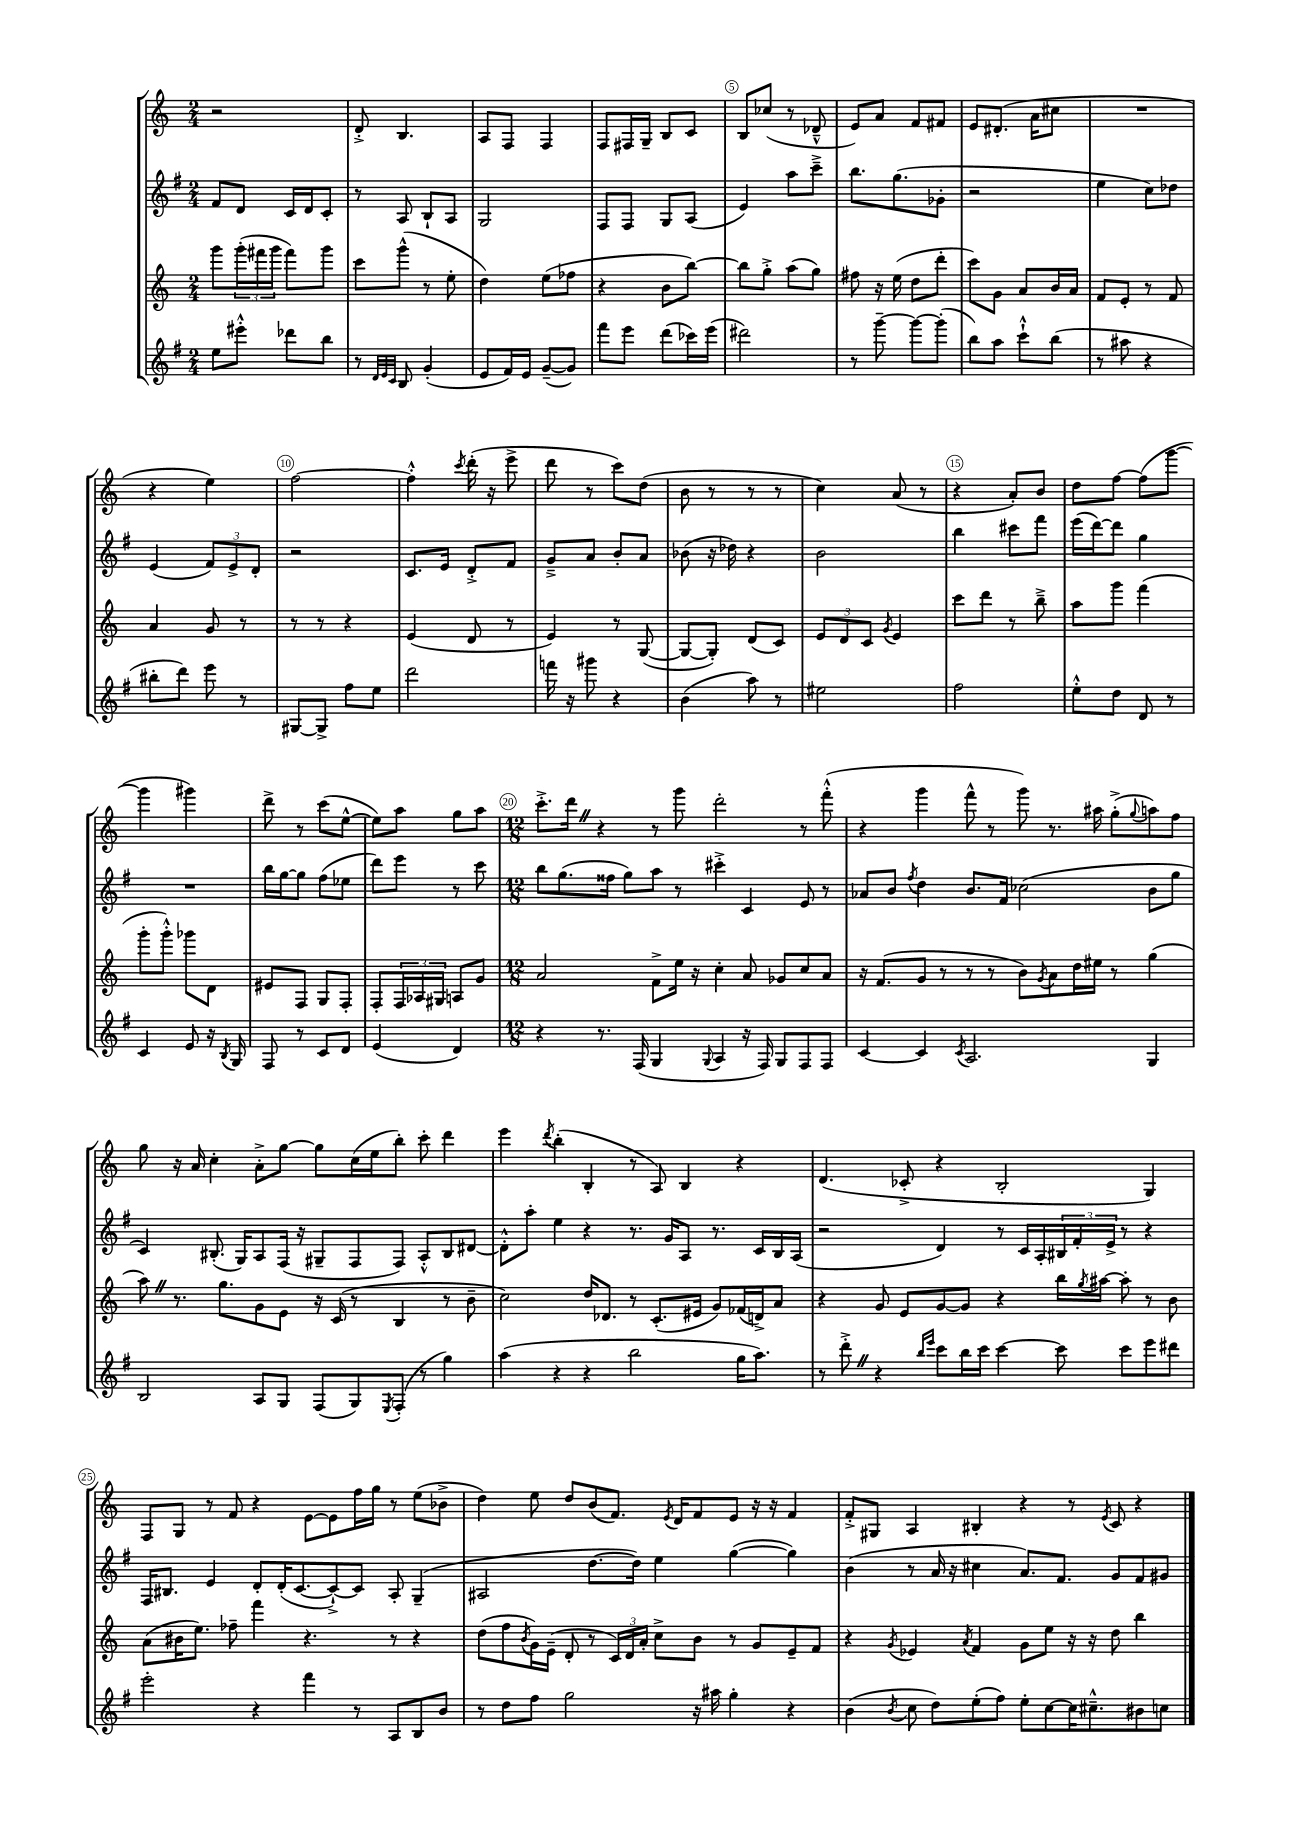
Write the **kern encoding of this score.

**kern	**kern	**kern	**kern
*part4	*part3	*part2	*part1
*staff4	*staff3	*staff2	*staff1
*clefG2	*clefG2	*clefG2	*clefG2
*k[f#]	*k[]	*k[f#]	*k[]
*M2/4	*M2/4	*M2/4	*M2/4
=1	=1	=1	=1
8ee\L	8ggg\L	8f#/L	2r
8eee#X'^^\J	(24ggg'\L	8d/J	.
.	24fff#X\	.	.
.	24ggg\JJ	.	.
8ddd-X\L	8fff#\L)	16c/LL	.
.	.	16d/J	.
8bb\J	8ggg\J	8c'/J	.
=2	=2	=2	=2
8r	8ccc\L	8r	8d'^/
32qqd/LLL	.	.	.
32qqe/	.	.	.
32qqc/JJJ	.	.	.
8B/	(8ggg^^\J	8A/	4.B/
(4g'/	8r	8B`/L	.
.	8ee'\	8A/J	.
=3	=3	=3	=3
8e/L	4dd\)	2G/	8A/L
16f#/L)	.	.	8F/J
16e/JJ	.	.	.
([8g~/L	(8ee\L	.	4F/
8g/J])	8ff-X\J	.	.
=4	=4	=4	=4
8fff#\L	4r	8F#/L	8F/L
8eee\J	.	8F#/J	16F#X/L
.	.	.	16G~/JJ
(8ddd\L	8b\L	8G/L	8B/L
16ccc-X\L)	[8bb\J)	(8A/J	8c/J
(16eee\JJ	.	.	.
=5	=5	=5	=5
2ddd#X\)	8bb\L]	4e/)	8B/L
.	8gg'^\J	.	(8cc-X/J
.	(8aa\L	8aa\L	8r
.	8gg\J)	8ccc~^\J	8d-X~^^/
=6	=6	=6	=6
8r	8ff#X\	8.bb\L	8e/L)
[8ggg~\	16r	.	8a/J
.	(16ee\	(8.gg\	.
8ggg\L_	8dd\L	.	8f/L
(8ggg'\J]	8ddd'\J	8g-X'\J	8f#X/J
=7	=7	=7	=7
8bb\L)	8ccc\L)	2r	8e/L
8aa\J	8g\J	.	(8.d#X'/J
8ccc`^^\L	8a/L	.	.
.	.	.	16a\KL
(8bb\J	16b/L	.	8cc#X\J
.	16a/JJ	.	.
=8	=8	=8	=8
8r	8f/L	4ee\	2r
8aa#X\	8e'/J	.	.
4r	8r	8cc\L)	.
.	8f/	8dd-X\J	.
!!LO:LB:g=z
=9	=9	=9	=9
8bb#X'\L	4a/	(4e/	4r
8ddd\J)	.	.	.
8eee\	8g/	12f#/L)	4ee\)
.	.	12e^/	.
8r	8r	.	.
.	.	12d'/J	.
=10	=10	=10	=10
[8G#X/L	8r	2r	[2ff\
8G#^/J]	8r	.	.
8ff#\L	4r	.	.
8ee\J	.	.	.
=11	=11	=11	=11
2ddd\	(4e/	8.c/L	4ff'^^\]
.	.	16e/Jk	.
.	.	.	8qccc/
.	8d/	8d'^/L	(16ddd'\
.	.	.	16r
.	8r	8f#/J	8eee^\
=12	=12	=12	=12
16fffn\	4e/)	8g~^/L	8ddd\
16r	.	.	.
8ggg#X\	.	8a/J	8r
4r	8r	8b'/L	8ccc\L)
.	([8G/	8a/J	(8dd\J
=13	=13	=13	=13
(4b\	8G/L_	(8b-X\	8b\
.	8G'/J])	16r	8r
.	.	16dd-X\)	.
8aa\)	(8d/L	4r	8r
8r	8c/J)	.	8r
=14	=14	=14	=14
2ee#X\	12e/L	2b\	4cc\)
.	12d/	.	.
.	12c/J	.	.
.	8qg/	.	.
.	4e/	.	(8a/
.	.	.	8r
=15	=15	=15	=15
2ff#\	8ccc\L	4bb\	4r
.	8ddd\J	.	.
.	8r	8ccc#X\L	8a'/L)
.	8bb~^\	8fff#\J	8b/J
=16	=16	=16	=16
8ee'^^\L	8aa\L	(16eee\LL	8dd\L
.	.	[16ddd\J)	.
8dd\J	8ggg\J	8ddd\J]	[8ff\J
8d/	(4fff\	4gg\	(8ff\L]
8r	.	.	[8ggg\J
!!LO:LB:g=z
=17	=17	=17	=17
4c/	8ggg'\L	2r	4ggg\]
.	8ggg'^^\J)	.	.
8e/	8ggg-X\L	.	4ggg#X\)
16r	8d\J	.	.
8qB/	.	.	.
16G/	.	.	.
=18	=18	=18	=18
8F#/	8e#X/L	16bb\LL	8ddd^\
.	.	[16gg\J	.
8r	8F/J	8gg\J]	8r
8c/L	8G/L	(8ff#\L	(8ccc\L
8d/J	8F'/J	8ee-X\J	[8ee^^\J
=19	=19	=19	=19
(4e/	8F'/L	8ddd\L)	8ee\L])
.	24F/L	8eee\J	8aa\J
.	24A-X/	.	.
.	24G#X/JJ	.	.
4d/)	8An/L	8r	8gg\L
.	8g/J	8ccc\	8aa\J
=20	=20	=20	=20
*M12/8	*M12/8	*M12/8	*M12/8
4r	2a/	8bb\L	8.ccc'^\L
.	.	(8.gg\	.
.	.	.	16dddZ\Jk
8.r	.	.	4r
.	.	16ff##X\Jk	.
.	.	8gg\L)	.
(16F#/	.	.	.
4G/	8f^\L	8aa\J	8r
.	16ee\Jk	8r	8ggg\
.	16r	.	.
8qqG/	.	.	.
4A/	4cc'\	4ccc#X'^\	2ddd'\
16r	8a/	4c/	.
16F#/)	.	.	.
8G/L	8g-X/L	.	.
8F#/	8cc/	8e/	8r
8F#/J	8a/J	8r	(8fff'^^\
=21	=21	=21	=21
[4c/	16r	8a-X/L	4r
.	(8.f/L	.	.
.	.	8b/J	.
.	.	8qff#/	.
4c/]	8g/J	4dd\	4ggg\
.	8r	.	.
8qc/	.	.	.
2.A/	8r	8.b/L	8fff^^\
.	8r	.	8r
.	.	16f#/Jk	.
.	8b\L)	(2cc-X\	8ggg\)
.	8qg/	.	.
.	8a\	.	8.r
.	16dd\L	.	.
.	16ee#X\JJ	.	16aa#X\
.	8r	.	(8gg'^\L
.	.	.	8qqgg/
4G/	(4gg\	8b\L	8aan\)
.	.	8gg\J	8ff\J
!!LO:LB:g=z
=22	=22	=22	=22
2B/	8aaZ\)	4c/)	8gg\
.	8.r	.	16r
.	.	.	16a/
.	.	(8.B#X'/	4cc'\
.	8.gg\L	.	.
.	.	16G/KL)	.
8A/L	8g\	8A/	8a'^\L
8G/J	8e\J	(16F#/Jk	[8gg\J
.	.	16r	.
(8F#/L	16r	8G#X~/L	8gg\L]
.	(16c/	.	.
8G/)	8r	8F#/	(16cc\L
.	.	.	16ee\J
8qE/	.	.	.
(8F#'/J	4B/	8F#/J)	8bb'\J)
8r	.	8A'^^/L	8ccc'\
4gg\)	8r	8B#/	4ddd\
.	8b~\	[8d#X/J	.
=23	=23	=23	=23
(4aa\	2cc\)	8d#'^^\L]	4eee\
.	.	8aa'\J	.
.	.	.	8qddd/
4r	.	4ee\	(4bb'\
4r	16dd/KL	4r	4B'/
.	8.d-X/J	.	.
2bb\	8r	8.r	8r
.	(8.c'/L	.	8A/)
.	.	16g/KL	.
.	.	8A/J	4B/
.	16e#X/Jk	.	.
.	8g/L)	8.r	.
16gg\KL	(16f-X/L	.	4r
8.aa\J)	16dn^/J)	16c/LL	.
.	8a/J	16B/	.
.	.	(16A/JJ	.
=24	=24	=24	=24
8r	4r	2r	(4.d/
8ddd'^Z\	.	.	.
4r	8g/	.	.
.	8e/L	.	8c-X'^/
16qqbb/LL	.	.	.
16qqeee/JJ	.	.	.
8ccc\L	[8g/	4d/)	4r
16bb\L	8g/J]	.	.
16ccc\JJ	.	.	.
[4ccc\	4r	8r	2B'/
.	.	16c/LL	.
.	.	16A'/	.
8ccc\]	16bb\LL	24B#X/	.
.	.	24f#'/	.
.	8qgg/	.	.
.	[16aa#X\JJ	.	.
.	.	24e^/JJ	.
8ccc\L	8aa#'\]	8r	.
8eee\	8r	4r	4G/)
8ddd#X\J	8b\	.	.
!!LO:LB:g=z
=25	=25	=25	=25
2eee'\	(8a\L	16F#/KL	8F/L
.	.	8.B#X/J	.
.	16b#X\K	.	8G/J
.	8.ee\J)	.	.
.	.	4e/	8r
.	8ff-X~\	.	8f/
4r	4fff\	8d'/L	4r
.	.	(16d'/K	.
.	.	[8.c/	.
4fff#\	4.r	.	[8e\L
.	.	8c`^/_)	8e\]
8r	.	8c/J]	16ff\L
.	.	.	16gg\JJ
8A/L	8r	8A'/	8r
8B/	4r	(4G~/	(8ee\L
8b/J	.	.	8b-X^\J
=26	=26	=26	=26
8r	(8dd\L	2A#X/	4dd\)
8dd\L	8ff\	.	.
.	8qb/	.	.
8ff#\J	16g\L)	.	8ee\
.	(16e~\JJ	.	.
2gg\	8d'/	.	8dd/L
.	8r	[8.dd\L	(8b/
.	24c/LL)	.	8.f/J)
.	24d/	.	.
.	.	16dd\Jk])	.
.	24a'/JJ	.	.
.	8cc^\L	4ee\	.
.	.	.	8qe/
.	.	.	16d/KL
16r	8b\J	.	8f/
16aa#X\	.	.	.
4gg'\	8r	([4gg\	8e/J
.	8g/L	.	16r
.	.	.	16r
4r	8e~/	4gg\])	4f/
.	8f/J	.	.
=27	=27	=27	=27
(4b\	4r	(4b\	8f'^/L
.	.	.	8G#X/J
8qb/	8qg/	.	.
8cc\	4e-X/	8r	4A/
8dd\L)	.	16a/	.
.	.	16r	.
.	8qa/	.	.
(8ee'\	4f/	4cc#X\	4B#X'/
8ff#\J)	.	.	.
8ee'\L	8g\L	8.a/L)	4r
[8cc\	8ee\J	.	.
.	.	8.f#/J	.
16cc\K]	16r	.	8r
8.cc#X~^^\	16r	.	.
.	.	.	8qe/
.	8dd\	8g/L	8c/
8b#X\	4bb\	8f#/	4r
8ccn\J	.	8g#X/J	.
==	==	==	==
*-	*-	*-	*-
